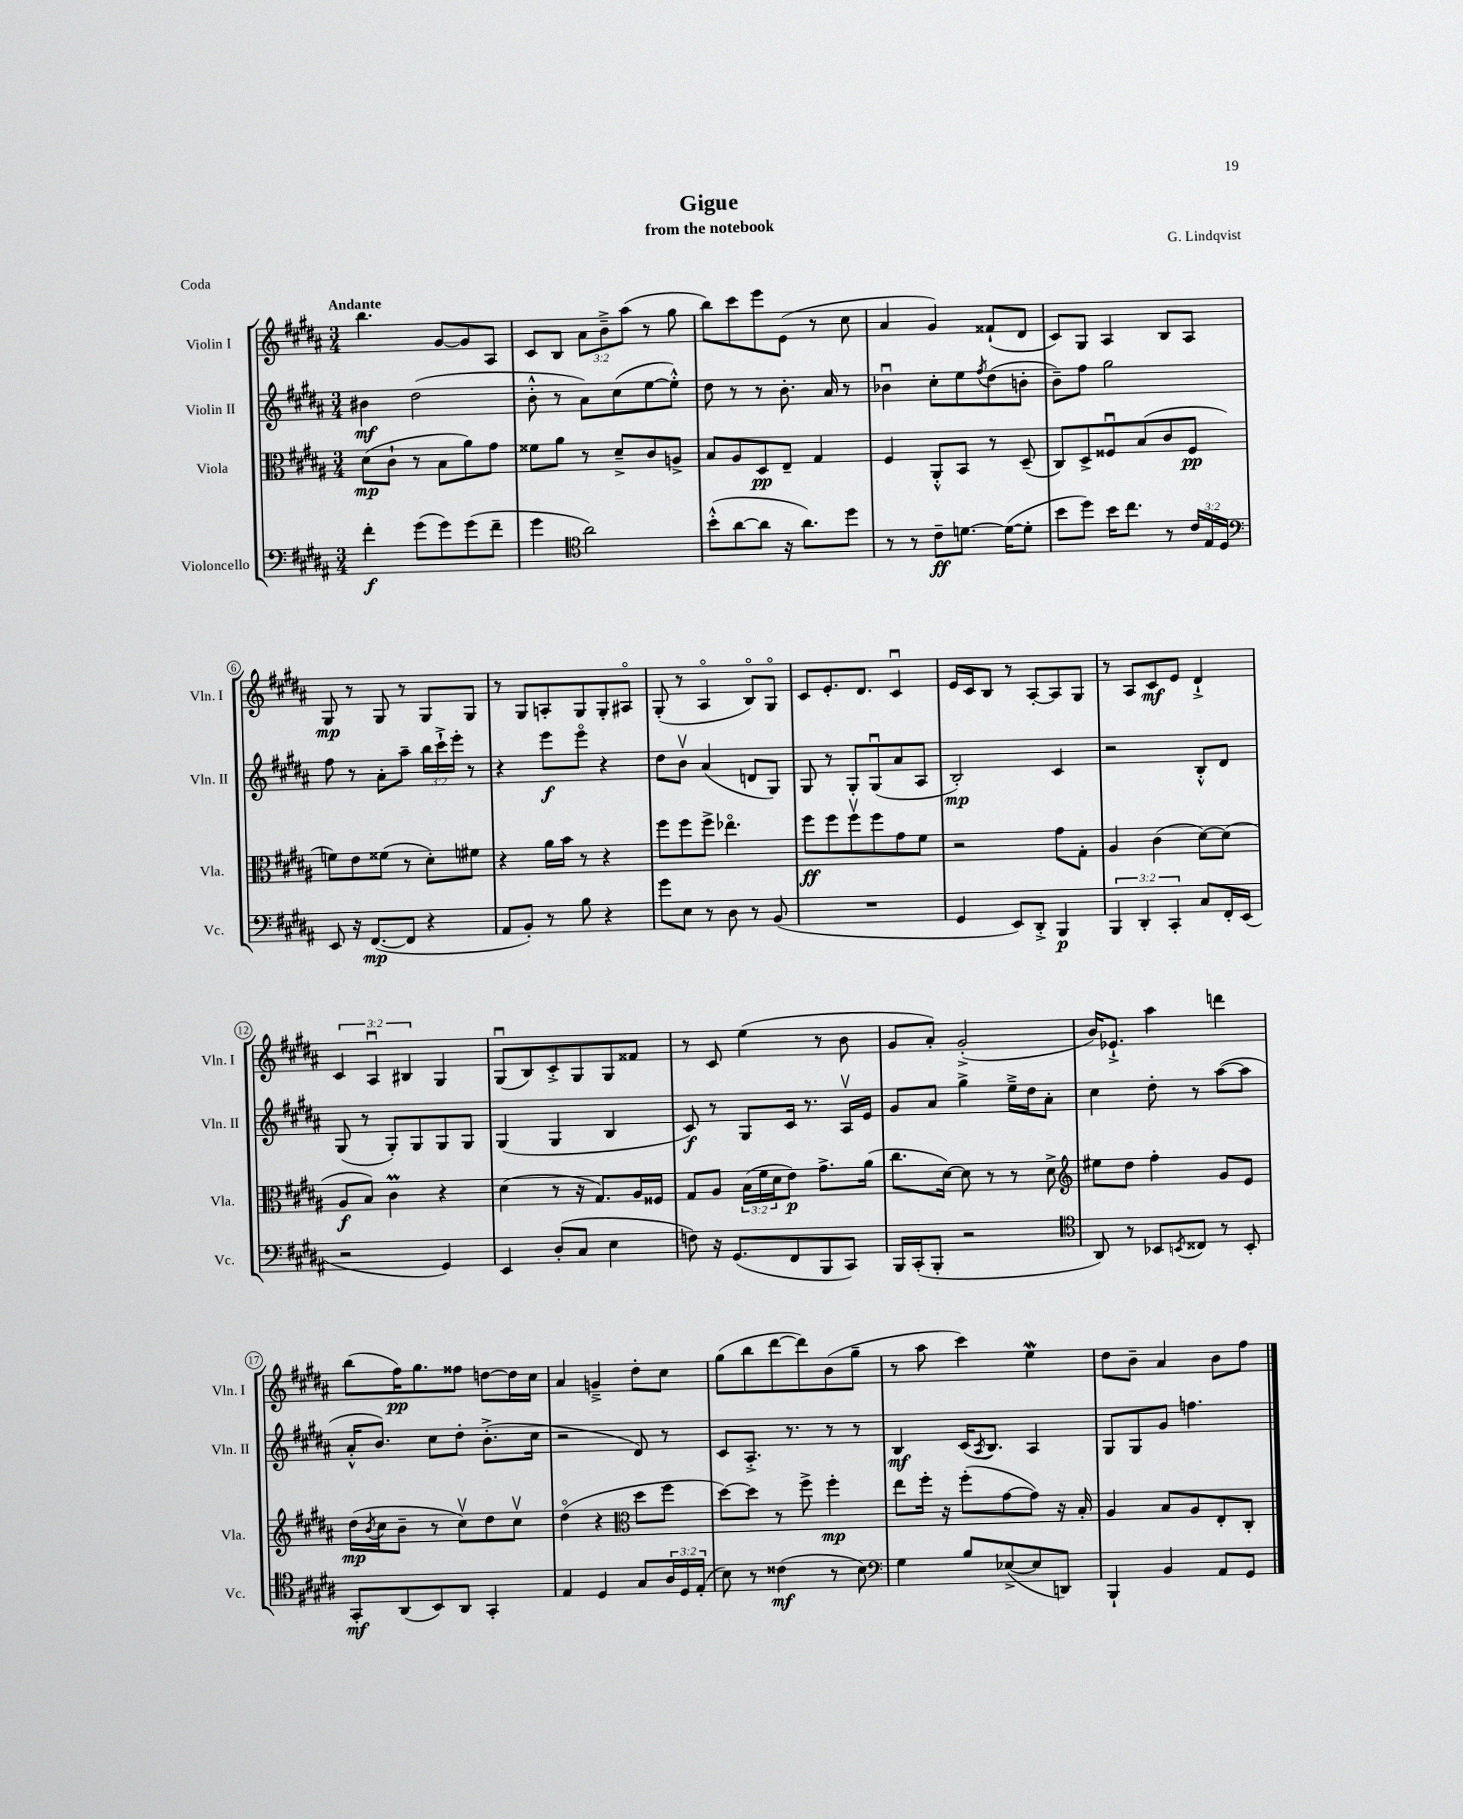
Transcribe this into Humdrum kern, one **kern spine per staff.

**kern	**dynam	**kern	**dynam	**kern	**dynam	**kern	**dynam
*part4	*part4	*part3	*part3	*part2	*part2	*part1	*part1
*staff4	*staff4	*staff3	*staff3	*staff2	*staff2	*staff1	*staff1
*I"Violoncello	*	*I"Viola	*	*I"Violin II	*	*I"Violin I	*
*I'Vc.	*	*I'Vla.	*	*I'Vln. II	*	*I'Vln. I	*
*clefF4	*	*clefC3	*	*clefG2	*	*clefG2	*
*k[f#c#g#d#a#]	*	*k[f#c#g#d#a#]	*	*k[f#c#g#d#a#]	*	*k[f#c#g#d#a#]	*
*M3/4	*	*M3/4	*	*M3/4	*	*M3/4	*
=1	=1	=1	=1	=1	=1	=1	=1
!	!	!	!	!	!	!LO:TX:a:B:t=Andante	!
4f#'\	f	(8d#\L	mp	4b#X\	mf	4.bb\	.
.	.	8c#`\J	.	.	.	.	.
(8g#\L	.	8r	.	(2dd#\	.	.	.
8g#\)	.	8B\L	.	.	.	[8g#/L	.
(8g#\	.	8a#\)	.	.	.	8g#/]	.
8f#~\J	.	8g#\J	.	.	.	8A#/J	.
=2	=2	=2	=2	=2	=2	=2	=2
4g#\	.	8f##X\L	.	8b'^^\	.	8c#/L	.
.	.	8a#\J	.	8r	.	8B/J	.
*clefC4	*	*	*	*	*	*	*
2a#\)	.	8r	.	8a#\L)	.	12a#\L	.
.	.	.	.	.	.	12b~^\	.
.	.	8d#~^/L	.	(8cc#\	.	.	.
.	.	.	.	.	.	(12aa#\J	.
.	.	8c#/	.	[8ee\	.	8r	.
.	.	8An^/J	.	8ee'^^\J])	.	8gg#\	.
=3	=3	=3	=3	=3	=3	=3	=3
(8b'^^\L	.	8B/L	.	8dd#\	.	8bb\L)	.
[8a#\	.	8A#/	.	8r	.	8ccc#\	.
8a#\J]	.	8D#/	pp	8r	.	8eee\	.
16r	.	8E~/J	.	8.b'\	.	(8e\J	.
8.a#\L)	.	.	.	.	.	.	.
.	.	4G#/	.	.	.	8r	.
.	.	.	.	16a#/	.	.	.
8dd#\J	.	.	.	8r	.	8cc#\	.
=4	=4	=4	=4	=4	=4	=4	=4
8r	.	4F#/	.	4b-Xu\	.	4a#/	.
8r	.	.	.	.	.	.	.
8c#~\L	ff	8AA#'^^/L	.	8cc#'\L	.	4g#/)	.
[8.dn\J	.	8BB/J	.	8ee\	.	.	.
.	.	.	.	8qff#/	.	.	.
.	.	8r	.	(8dd#\	.	(8f##X`/L	.
(16d\KL_	.	.	.	.	.	.	.
8d'\J]	.	(8D#~/	.	8bn'\J	.	8d#/J	.
=5	=5	=5	=5	=5	=5	=5	=5
8b\L	.	8C#/L)	.	8b~\L)	.	8c#/L)	.
8dd#\J)	.	8D#^/	.	8ff#\J	.	8G#/J	.
16b\KL	.	8F##Xu/	.	2gg#\	.	4A#/	.
8.cc#\J	.	.	.	.	.	.	.
.	.	(8B/	.	.	.	.	.
8r	.	8c#/	.	.	.	8B/L	.
24c#/LL	.	8F##/J	pp	.	.	8A#/J	.
24E/	.	.	.	.	.	.	.
24D#/JJ	.	.	.	.	.	.	.
!!LO:LB:g=z
=6	=6	=6	=6	=6	=6	=6	=6
*clefF4	*	*	*	*	*	*	*
8EE/	.	8fn\L)	.	8ff#\	.	8G#/	mp
16r	.	8e\	.	8r	.	8r	.
([8.FF#/L	mp	.	.	.	.	.	.
.	.	(8f##X\J	.	8a#'\L	.	8G#/	.
8FF#/J]	.	8r	.	8aa#~\J	.	8r	.
4r	.	8d#'\L)	.	24bb\LL	.	8G#/L	.
.	.	.	.	24ccc#`^\	.	.	.
.	.	.	.	24eee'\JJ	.	.	.
.	.	8f#X\J	.	8r	.	8G#/J	.
=7	=7	=7	=7	=7	=7	=7	=7
8AA#/L	.	4r	.	4r	.	8r	.
8BB'/J)	.	.	.	.	.	8G#/L	.
8r	.	16a#\LL	.	8eee\L	f	8An'/	.
.	.	16b\JJ	.	.	.	.	.
8B\	.	8r	.	8eee\J	.	8G#/	.
4r	.	4r	.	4r	.	8G#'/	.
.	.	.	.	.	.	8A#X/J	.
=8	=8	=8	=8	=8	=8	=8	=8
8g#\L	.	8ff#\L	.	8dd#\L	.	(8G#'/	.
8E\J	.	8ff#\	.	8bv\J	.	8r	.
8r	.	8ff#^\J	.	(4a#/	.	4A#/	.
8D#\	.	4.ee-X\	.	.	.	.	.
8r	.	.	.	8dn/L	.	8B/L)	.
(8BB/	.	.	.	8G#/J)	.	8G#/J	.
=9	=9	=9	=9	=9	=9	=9	=9
2.r	.	8ff#\L	ff	8G#/	.	8c#/L	.
.	.	8ff#\	.	8r	.	8.e'/	.
.	.	8ff#v\	.	8G#'/L	.	.	.
.	.	.	.	.	.	8.d#/J	.
.	.	8ff#\	.	(8G#u/	.	.	.
.	.	8g#\	.	8a#/	.	4c#u/	.
.	.	8f#\J	.	8A#/J	.	.	.
=10	=10	=10	=10	=10	=10	=10	=10
4GG#/	.	2r	.	2B'/)	mp	16e/LL	.
.	.	.	.	.	.	16c#/J	.
.	.	.	.	.	.	8B/J	.
8EE/L)	.	.	.	.	.	8r	.
8DD#'^/J	.	.	.	.	.	[8A#'/L	.
4BBB/	p	8g#\L	.	4c#/	.	8A#/]	.
.	.	8G#'\J	.	.	.	8G#/J	.
=11	=11	=11	=11	=11	=11	=11	=11
6BBB/	.	4A#/	.	2r	.	8r	.
.	.	.	.	.	.	8A#/L	.
6DD#'/	.	.	.	.	.	.	.
.	.	(4c#\	.	.	.	8c#/	mf
6CC#'/	.	.	.	.	.	.	.
.	.	.	.	.	.	8e/J	.
8C#/L	.	[8d#\L)	.	8B'^^/L	.	4d#`^/	.
16FF#'/L	.	(8d#\J]	.	8d#/J	.	.	.
(16EE/JJ	.	.	.	.	.	.	.
!!LO:LB:g=z
=12	=12	=12	=12	=12	=12	=12	=12
2r	.	8A#/L	f	(8G#/	.	6c#/	.
.	.	8B/J)	.	8r	.	.	.
.	.	.	.	.	.	6A#u/	.
.	.	4c#M\	.	8G#'/L)	.	.	.
.	.	.	.	.	.	6B#X/	.
.	.	.	.	8G#/	.	.	.
4GG#/)	.	4r	.	8G#/	.	4G#/	.
.	.	.	.	8G#/J	.	.	.
=13	=13	=13	=13	=13	=13	=13	=13
4EE/	.	(4d#\	.	(4G#/	.	(8G#u/L	.
.	.	.	.	.	.	8B/)	.
(8D#'/L	.	8r	.	4G#/	.	8c#'^/	.
8C#/J	.	16r	.	.	.	8G#/	.
.	.	8.G#/L)	.	.	.	.	.
4E\	.	.	.	4B/	.	8G#/	.
.	.	16A#/L	.	.	.	8f##X/J	.
.	.	16F##X/JJ	.	.	.	.	.
=14	=14	=14	=14	=14	=14	=14	=14
8Fn\)	.	8G#/L	.	8c#/)	f	8r	.
16r	.	8A#/J	.	8r	.	8c#/	.
(8.GG#/L	.	.	.	.	.	.	.
.	.	(24B\LL	.	8G#/L	.	(4ee\	.
.	.	24f#\	.	.	.	.	.
.	.	24d#\J	.	.	.	.	.
8FF#/	.	8e\J)	p	16c#/Jk	.	.	.
.	.	.	.	8.r	.	.	.
8BBB/	.	8.g#^\L	.	.	.	8r	.
8CC#/J)	.	.	.	16A#v/LL	.	8b\	.
.	.	(16a#\Jk	.	16e/JJ	.	.	.
=15	=15	=15	=15	=15	=15	=15	=15
16BBB/LL	.	8.cc#\L	.	8g#/L	.	8g#/L	.
(16CC#'/J	.	.	.	.	.	.	.
8BBB'/J	.	.	.	8a#/J	.	8a#'/J)	.
.	.	[16d#\Jk)	.	.	.	.	.
2r	.	8d#\]	.	4gg#^\	.	(2g#'^/	.
.	.	8r	.	.	.	.	.
.	.	8r	.	16ee~^\LL	.	.	.
.	.	.	.	16dd#\J	.	.	.
.	.	8d#^\	.	8a#'\J	.	.	.
=16	=16	=16	=16	=16	=16	=16	=16
*clefC4	*	*clefG2	*	*	*	*	*
8AA#/)	.	8ee#X\L	.	4cc#\	.	16b/KL)	.
.	.	.	.	.	.	8.e-X`^/J	.
8r	.	8dd#\J	.	.	.	.	.
8BB-X/L	.	4ff#'\	.	8dd#'\	.	4aa#\	.
8qBBn/	.	.	.	.	.	.	.
8C##X/J	.	.	.	8r	.	.	.
8r	.	8g#/L	.	([8aa#\L	.	4dddn\	.
8BB'/	.	8e/J	.	8aa#\J]	.	.	.
!!LO:LB:g=z
=17	=17	=17	=17	=17	=17	=17	=17
8GG#'/L	mf	(16dd#\LL	mp	16a#'^^/KL	.	(8bb\L	.
.	.	8qb/	.	.	.	.	.
.	.	16cc#\J	.	8.b/J)	.	.	.
(8AA#/	.	8b~\J	.	.	.	16ff#\K)	pp
.	.	.	.	.	.	8.gg#\	.
8BB/)	.	8r	.	8cc#\L	.	.	.
8AA#/J	.	8cc#v\L)	.	8dd#'\J	.	8ff##X\J	.
4GG#'/	.	8dd#\	.	(8.b'^\L	.	[8ddn\L	.
.	.	8cc#v\J	.	.	.	16dd\L]	.
.	.	.	.	16cc#\Jk	.	16cc#\JJ	.
=18	=18	=18	=18	=18	=18	=18	=18
4E/	.	(4dd#\	.	2r	.	4a#/	.
4D#/	.	4r	.	.	.	4gn~^/	.
*	*	*clefC3	*	*	*	*	*
8G#/L	.	8dd#\L	.	8d#/)	.	8dd#'\L	.
24A#/L	.	8ff#\J	.	8r	.	8cc#\J	.
24D#/	.	.	.	.	.	.	.
(24E'/JJ	.	.	.	.	.	.	.
=19	=19	=19	=19	=19	=19	=19	=19
8B\)	.	[8dd#\L)	.	8c#/L	.	(8gg#\L	.
8r	.	8dd#\J]	.	8.A#'^/J	.	8bb\	.
(4c##X\	mf	8r	.	.	.	[8ddd#\	.
.	.	.	.	8.r	.	.	.
.	.	8ff#^\	.	.	.	8ddd#\])	.
8r	.	4ff#'\	mp	8r	.	(8b\	.
8B\)	.	.	.	8r	.	8gg#~\J	.
=20	=20	=20	=20	=20	=20	=20	=20
*clefF4	*	*	*	*	*	*	*
4G#\	.	8ee\L	.	4B/	mf	8r	.
.	.	16ff#'\Jk	.	.	.	8aa#\	.
.	.	16r	.	.	.	.	.
8B/L	.	(8ff#'\L	.	(16c#/KL	.	4ccc#\)	.
.	.	.	.	8qA#/	.	.	.
.	.	.	.	8.B/J)	.	.	.
([8E-X^/	.	[8g#\	.	.	.	.	.
8E-/]	.	8g#\J])	.	4A#/	.	4eew\	.
8DDn/J)	.	16r	.	.	.	.	.
.	.	16B'/	.	.	.	.	.
=21	=21	=21	=21	=21	=21	=21	=21
4BBB`/	.	4A#/	.	8G#/L	.	8dd#\L	.
.	.	.	.	8G#/	.	8b~\J	.
4BB/	.	8B/L	.	8g#/J	.	4a#/	.
.	.	8A#/	.	4.ffn\	.	.	.
8AA#/L	.	8E'/	.	.	.	8b\L	.
8GG#/J	.	8C#'/J	.	.	.	8ff#\J	.
==	==	==	==	==	==	==	==
*-	*-	*-	*-	*-	*-	*-	*-
